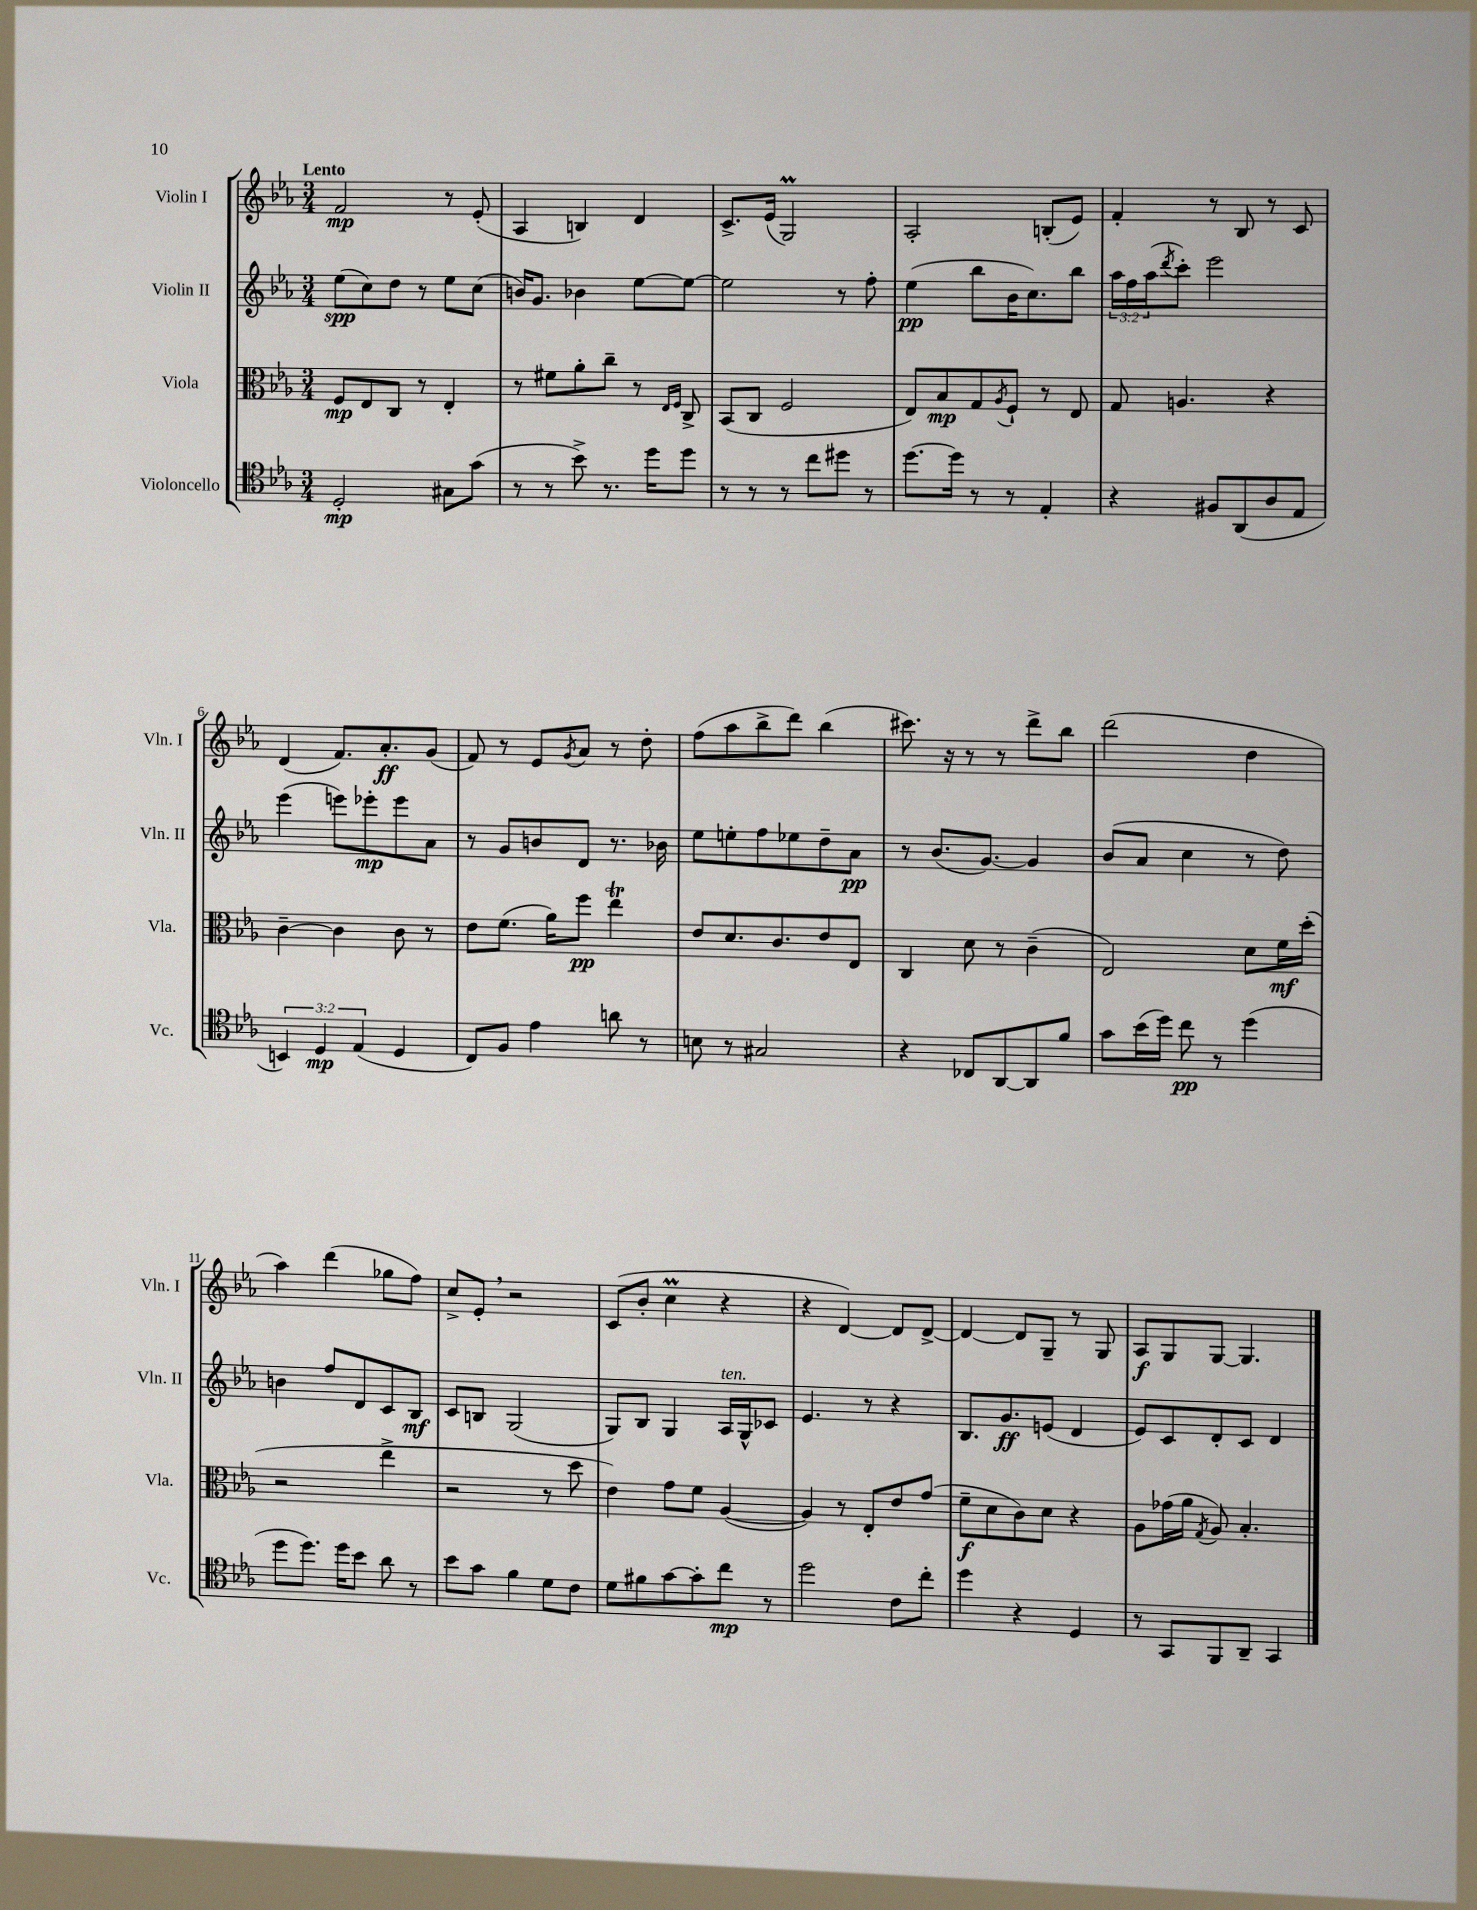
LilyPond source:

<<
\new StaffGroup <<
\new Staff = "s0" \with { instrumentName = "Violin I" shortInstrumentName = "Vln. I" } {
    \clef treble \key ees \major \numericTimeSignature \time 3/4 \tempo "Lento"
    f'2\mp r8 ees'8-.( |
    aes4 b4) d'4 |
    c'8.-> ees'16( g2\prall) |
    aes2-. b8-.( ees'8) |
    f'4-. r8 bes8 r8 c'8 |
    d'4( f'8.) aes'8.-.\ff g'8( |
    f'8) r8 ees'8 \acciaccatura { g'8 } aes'8 r8 d''8-. |
    f''8( aes''8 bes''8-> d'''8) bes''4( |
    cis'''8.) r16 r8 r8 d'''8-> bes''8 |
    d'''2( d''4 |
    aes''4) d'''4( ges''8 f''8) |
    c''8-> ees'8-. \breathe r2 |
    c'8( bes'8-. c''4\prall r4 |
    r4 d'4~) d'8 d'8~-> |
    d'4~ d'8 g8-- r8 g8 |
    aes8\f g8 g8~ g4. \bar "|." |
}
\new Staff = "s1" \with { instrumentName = "Violin II" shortInstrumentName = "Vln. II" } {
    \clef treble \key ees \major \numericTimeSignature \time 3/4 \override Staff.TupletNumber.text = #tuplet-number::calc-fraction-text
    ees''8\spp( c''8) d''8 r8 ees''8 c''8( |
    b'16) g'8. bes'4 ees''8~ ees''8~ |
    ees''2 r8 f''8-. |
    ees''4\pp( bes''8 bes'16 c''8.) bes''8 |
    \tuplet 3/2 { aes''16 f''16 aes''16( } \acciaccatura { d'''8 } c'''8-.) ees'''2 |
    ees'''4( e'''8) ees'''8-.\mp ees'''8 aes'8 |
    r8 g'8 b'8 d'8 r8. bes'16 |
    ees''8 e''8-. f''8 ees''8 d''8-- aes'8\pp |
    r8 bes'8.( g'8.~) g'4 |
    bes'8( aes'8 c''4 r8 d''8) |
    b'4 f''8 d'8 c'8 bes8\mf |
    c'8 b8 g2( |
    g8) bes8 g4 aes16^\markup { \italic "ten." } g16-^ ces'8 |
    ees'4. r8 r4 |
    bes8. g'8.\ff e'8( d'4 |
    ees'8) c'8 d'8-. c'8 d'4 \bar "|." |
}
\new Staff = "s2" \with { instrumentName = "Viola" shortInstrumentName = "Vla." } {
    \clef alto \key ees \major \numericTimeSignature \time 3/4
    f8\mp ees8 c8 r8 ees4-. |
    r8 fis'8 aes'8-. c''8-- r8 \grace { ees16 f16 } c8-> |
    bes,8( c8 f2 |
    ees8) bes8\mp g8 \acciaccatura { aes8 } f8-! r8 ees8 |
    g8 a4. r4 |
    c'4~-- c'4 c'8 r8 |
    ees'8 f'8.( aes'16) f''8\pp ees''4\trill |
    ees'8 d'8. c'8. ees'8 ees8 |
    c4 d'8 r8 c'4--( |
    ees2) d'8 f'16\mf d''16-.( |
    r2 ees''4-> |
    r2 r8 d''8 |
    ees'4) g'8 f'8 aes4~( |
    aes4) r8 ees8-. ees'8 g'8( |
    f'8--\f d'8 c'8) d'8 r4 |
    aes8 ges'16( aes'16 \acciaccatura { g8 } aes8) bes4.-. \bar "|." |
}
\new Staff = "s3" \with { instrumentName = "Violoncello" shortInstrumentName = "Vc." } {
    \clef tenor \key ees \major \numericTimeSignature \time 3/4 \override Staff.TupletNumber.text = #tuplet-number::calc-fraction-text
    d2-.\mp gis8 g'8( |
    r8 r8 bes'8->) r8. d''16 d''8 |
    r8 r8 r8 c''8 dis''8 r8 |
    d''8.~ d''16 r8 r8 ees4-. |
    r4 fis8 aes,8( aes8 ees8 |
    \tuplet 3/2 { b,4) d4\mp ees4( } d4 |
    c8) f8 ees'4 a'8 r8 |
    b8 r8 gis2 |
    r4 ces8 aes,8~ aes,8 f'8 |
    g'8 bes'16( d''16) c''8\pp r8 d''4( |
    d''8 d''8.) d''16 bes'8 aes'8 r8 |
    bes'8 g'8 f'4 d'8 c'8 |
    d'8 fis'8 g'8~ g'8-. c''8\mp r8 |
    d''2 c'8 c''8-. |
    d''4 r4 d4 |
    r8 g,8 f,8 aes,8-- g,4 \bar "|." |
}
>>
>>
